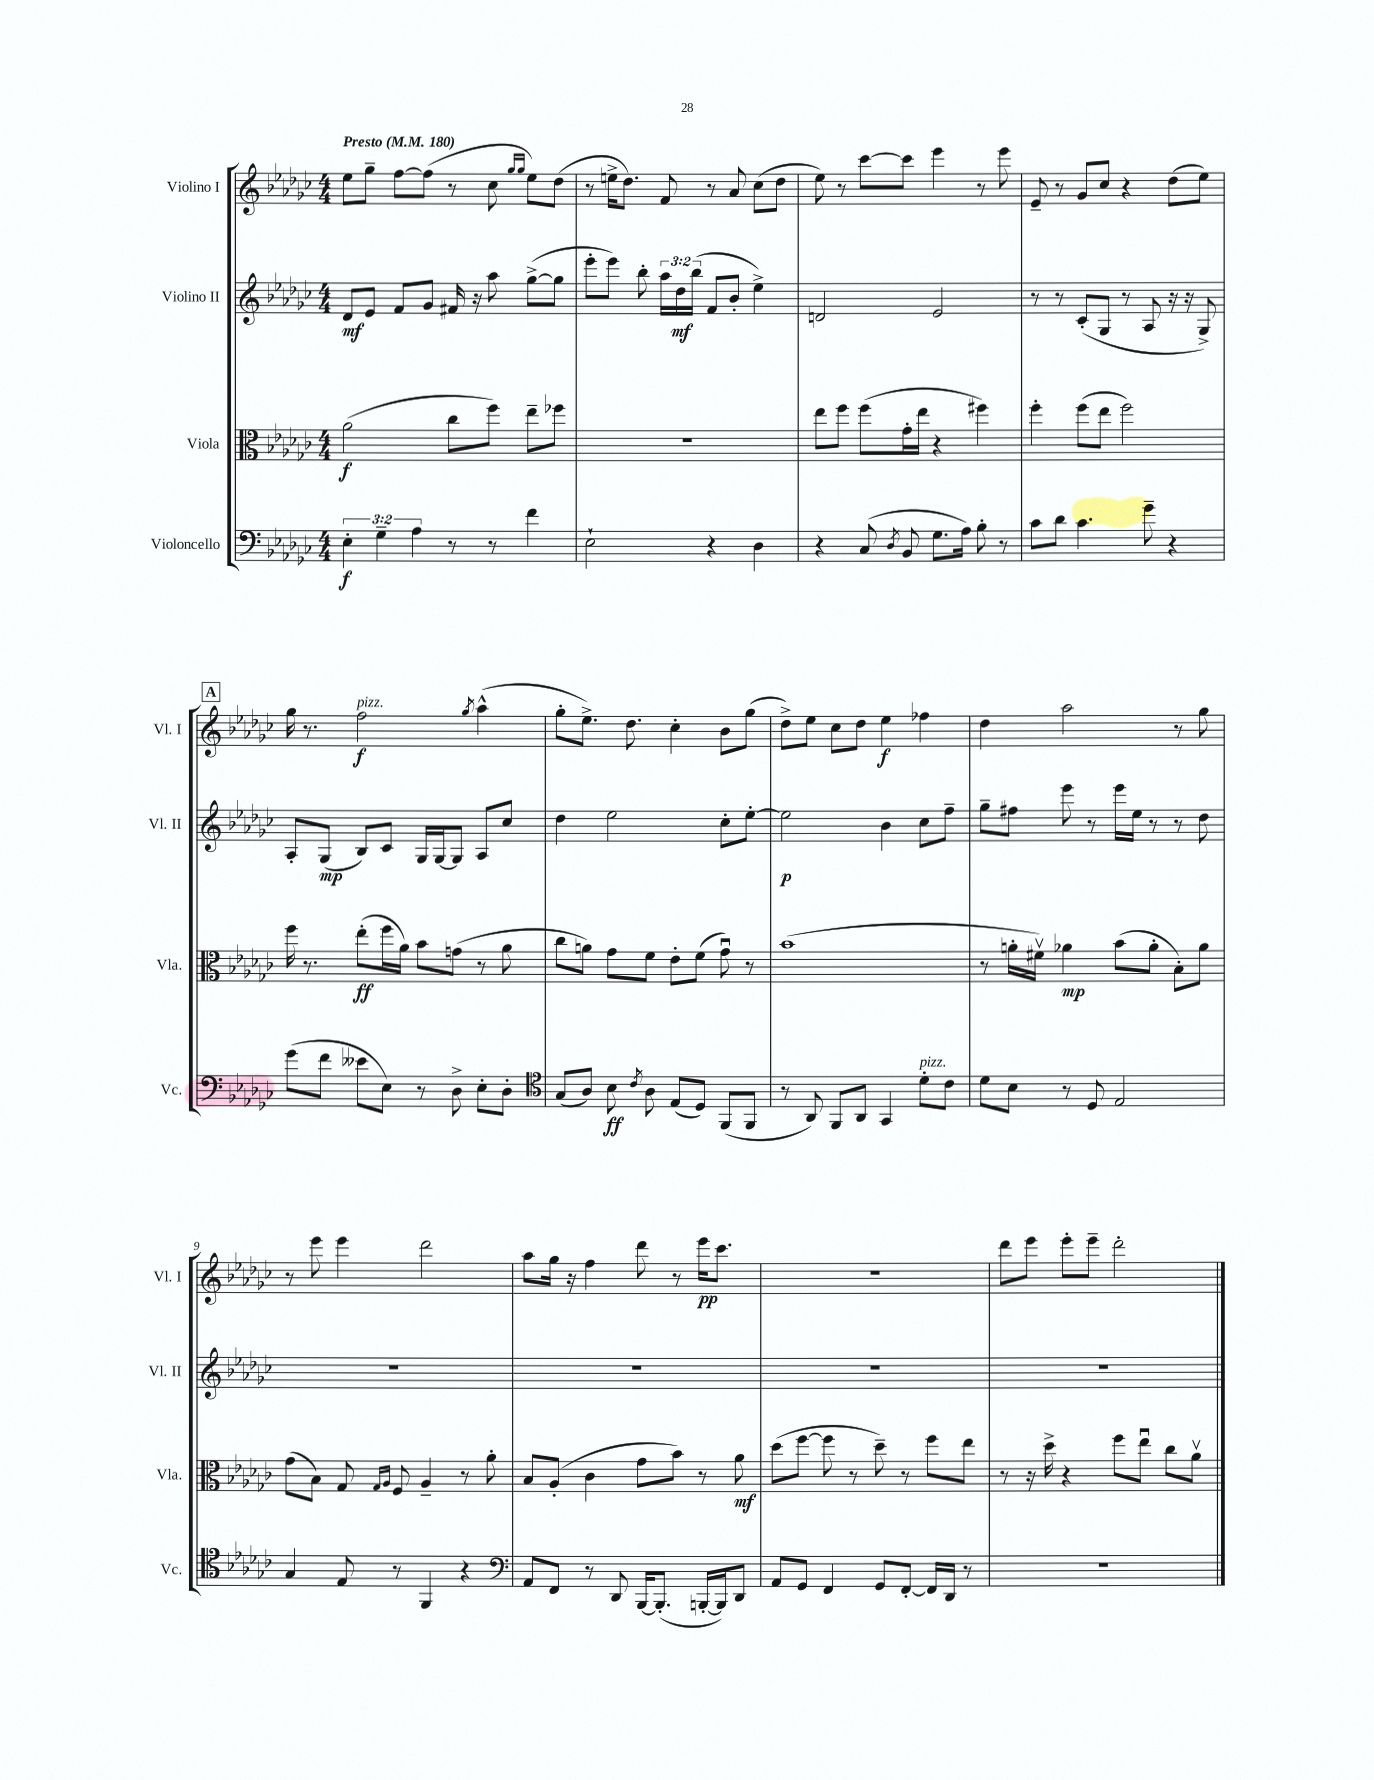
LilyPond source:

<<
\new StaffGroup <<
\new Staff = "s0" \with { instrumentName = "Violino I" shortInstrumentName = "Vl. I" } {
    \clef treble \key ges \major \numericTimeSignature \time 4/4 \tempo "Presto" 4 = 180
    \autoBeamOff ees''8[ ges''8]-- f''8[~ f''8]( r8 ces''8 \grace { ges''16[ ges''16] } ees''8[) des''8]( |
    r8 e''16[-> des''8.]) f'8 r8 aes'8 ces''8[( des''8] |
    ees''8) r8 ces'''8[~ ces'''8] ees'''4 r8 ees'''8 |
    ees'8-- r8 ges'8[ ces''8] r4 des''8[( ees''8]) |
    \mark \markup { \box "A" } ges''16 r8. f''2\f^\markup { \italic "pizz." } \acciaccatura { ges''8 } aes''4-^( |
    ges''8[-. ees''8.]->) des''8. ces''4-. bes'8[ ges''8]( |
    des''8[->) ees''8] ces''8[ des''8] ees''4\f fes''4 |
    des''4 aes''2 r8 ges''8 |
    r8 ees'''8 ees'''4 des'''2 |
    aes''8[ ges''16] r16 f''4 des'''8 r8 ees'''16[\pp ces'''8.] |
    R1 |
    des'''8[ ees'''8] ees'''8[-. ees'''8]-- des'''2-. \bar "|." |
}
\new Staff = "s1" \with { instrumentName = "Violino II" shortInstrumentName = "Vl. II" } {
    \clef treble \key ges \major \numericTimeSignature \time 4/4 \override Staff.TupletNumber.text = #tuplet-number::calc-fraction-text
    \autoBeamOff des'8[\mf ees'8] f'8[ ges'8] fis'16 r16 aes''8 ges''8[~->( ges''8] |
    ees'''8[-. ees'''8]) bes''8-. \tuplet 3/2 { aes''16[ des''16\mf bes''16]( } f'8[ bes'8]-. ees''4->) |
    d'2 ees'2 |
    r8 r8 ces'8[-.( ges8] r8 aes8 r16 r16 ges8->) |
    \mark \markup { \box "A" } aes8[-. ges8]\mp( bes8[) ces'8] ges16[ ges16~ ges8] aes8[ ces''8] |
    des''4 ees''2 ces''8[-. ees''8]~-. |
    ees''2\p bes'4 ces''8[ f''8]-- |
    ges''8[-- fis''8] ees'''8 r8 ees'''16[ ees''16] r8 r8 des''8 |
    R1 |
    R1 |
    R1 |
    R1 \bar "|." |
}
\new Staff = "s2" \with { instrumentName = "Viola" shortInstrumentName = "Vla." } {
    \clef alto \key ges \major \numericTimeSignature \time 4/4
    \autoBeamOff aes'2\f( ces''8[ f''8]) ees''8[-- fes''8] |
    R1 |
    ees''8[ f''8] f''8[( ges'16-. ees''16] r4 fis''4) |
    f''4-. f''8[( ees''8] f''2) |
    \mark \markup { \box "A" } f''16 r8. ees''8[-.\ff( f''16 aes'16]) bes'8[ g'8]( r8 aes'8 |
    ces''8[ a'8]) ges'8[ f'8] ees'8[-. f'8]( ges'8\downbow) r8 |
    bes'1( |
    r8 a'16[-. fis'16]\upbow) aes'4\mp bes'8[( aes'8]-. bes8[-.) aes'8] |
    ges'8[( bes8]) ges8 \grace { ges16[ aes16] } f8 aes4-- r8 aes'8-. |
    bes8[ aes8]-.( ces'4 ges'8[ bes'8]) r8 aes'8\mf |
    des''8[( f''8]~ f''8 r8 des''8--) r8 f''8[ ees''8] |
    r8 r16 des''16-> r4 f''8[ ees''8]\downbow ces''8[ aes'8]\upbow \bar "|." |
}
\new Staff = "s3" \with { instrumentName = "Violoncello" shortInstrumentName = "Vc." } {
    \clef bass \key ges \major \numericTimeSignature \time 4/4 \override Staff.TupletNumber.text = #tuplet-number::calc-fraction-text
    \autoBeamOff \tuplet 3/2 { ees4-.\f ges4-- aes4 } r8 r8 f'4 |
    ees2-! r4 des4 |
    r4 ces8( \acciaccatura { des8 } bes,8 ges8.[ aes16]) bes8-. r8 |
    ces'8[ des'8] ces'4. ges'8-- r4 |
    \mark \markup { \box "A" } ges'8[( f'8] eeses'8[ ees8]) r8 des8-> ees8[-. des8]-. |
    \clef tenor ges8[( aes8]) bes8\ff \acciaccatura { ces'8 } aes8 ees8[( des8]) f,8[( f,8] |
    r8 aes,8) f,8[ aes,8] ges,4 des'8[-.^\markup { \italic "pizz." } ces'8] |
    des'8[ bes8] r8 des8 ees2 |
    ges4 ees8 r8 f,4 r4 |
    \clef bass aes,8[ f,8] r8 des,8 bes,,16[~ bes,,8.]-.( b,,16[~-. b,,16) des,8] |
    aes,8[ ges,8] f,4 ges,8[ f,8]~-. f,16[ des,16] r8 |
    R1 \bar "|." |
}
>>
>>
